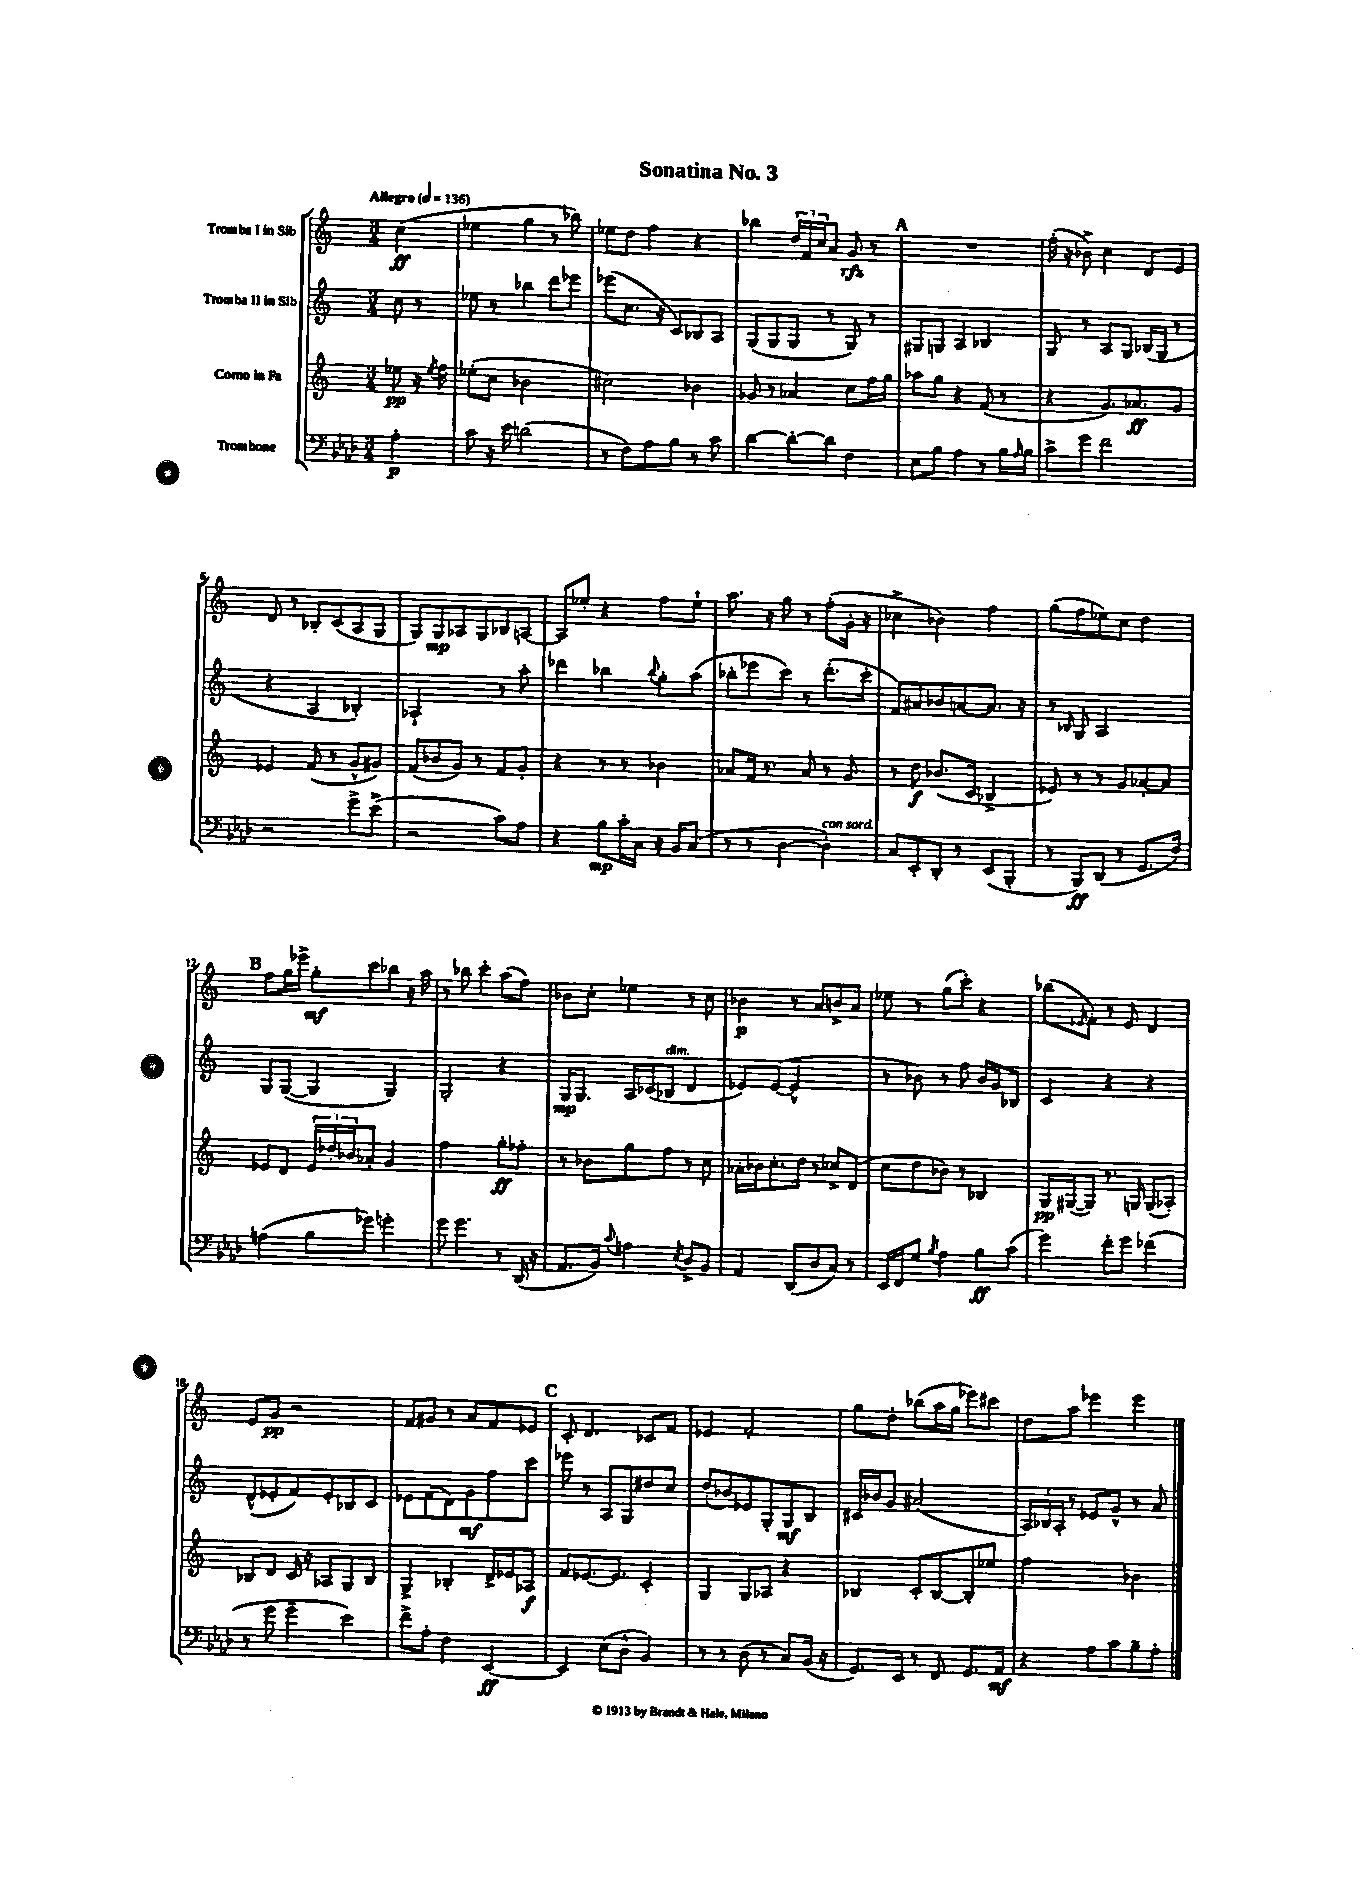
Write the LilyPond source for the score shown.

\header { title = "Sonatina No. 3" }
<<
\new StaffGroup <<
\new Staff = "s0" \with { instrumentName = "Tromba I in Sib" } {
    \clef treble \key c \major \numericTimeSignature \time 3/4 \partial 4 \tempo "Allegro" 4 = 136
    c''4\ff( |
    ees''4 g''4 r8 bes''8) |
    ees''8 d''8 f''4 r4 |
    bes''4 \tuplet 3/2 { d''16 f'16 c''16 } a'8 g'8\rfz r8 |
    \mark \markup { \bold "A" } R2. |
    f''16-.( r16 bes'8->) c''4 d'8 e'8 |
    d'8 r8 bes8-. c'8( a8 g8 |
    g8) g8\mp aes8 g8 bes8 a8~ |
    a8 ees''8-. r4 f''8 ees''8-! |
    a''8. r16 g''8 r8 f''8-.( g'16-. r16 |
    ces''4-> bes'4) f''4 |
    g''8( f''8 ees''8) c''8 d''4 |
    \mark \markup { \bold "B" } f''8 g''16 ees'''16-> g''8-.\mf c'''8 bes''8 r16 a''16 |
    r8 bes''8 c'''4-. a''8( f''8) |
    bes'8 c''8-. ees''4 r8 c''8 |
    bes'4\p r8 a'8 b'8-> a'8 |
    ees''8 r8 g''8( c'''8-.) r4 |
    bes''8( \grace { ees'16 } f'8-.) r8 ees'8 d'4 |
    e'8 g'8\pp r2 |
    f'8 gis'8 r8 a'8 f'8 ees'8 |
    \mark \markup { \bold "C" } c'8-. d'4. ces'8 f'8 |
    ees'4 f'2-. |
    g''8 d''8-. bes''8( a''16 g''16 ees'''8) cis'''8 |
    d''8 a''8 ees'''4 ees'''4 \bar "|." |
}
\new Staff = "s1" \with { instrumentName = "Tromba II in Sib" } {
    \clef treble \key c \major \numericTimeSignature \time 3/4 \partial 4
    c''8 r8 |
    ees''8 r8 bes''4 d'''8 ees'''8 |
    ees'''8( c''8. r16 c'8) bes8 a8 |
    g8( g8 g8 r8 g8) r8 |
    \mark \markup { \bold "A" } gis8 g8 a4 bes4 |
    g8 r8 a8 g8 bes16( g16 r8 |
    r4 a4 bes4-.) |
    aes2-! r8 a''8-. |
    des'''4 bes''4 \appoggiatura { bes''8 } g''8-. a''8( |
    bes''8-. ees'''8 c'''8) r8 d'''8.-.( c'''16-. |
    f'8) ais'8 bes'8 a'8~ a'8. r16 |
    r8 \grace { bes16 } g8 a2 |
    \mark \markup { \bold "B" } g8 g8~( g4 g4) |
    g2-. r4 |
    g16\mp g8. a16 ces'16( bes8^\markup { \italic "dim." } d'4 |
    ees'8) ees'8~( ees'2-^ |
    r8 bes'8) r8 f''8 bes'16 g'16 bes8 |
    c'4 r4 r4 |
    d'8-^( ees'8-. f'8) ees'8-. bes8 c'8 |
    ees'8 f'8( d'8) g'8\mf f''8 c'''8 |
    \mark \markup { \bold "C" } ees'''8 r8 a8 g8 dis''8 c''8 |
    d''8-.( bes'8) ees'8 g8-. g8\mf b8 |
    cis'16 bes'16 g'8 ais'2( |
    \tuplet 3/2 { a16) bes16 a16-. } r8 ees'8 g'8-^ r8 a'8 \bar "|." |
}
\new Staff = "s2" \with { instrumentName = "Corno in Fa" } {
    \clef treble \key c \major \numericTimeSignature \time 3/4 \partial 4
    ees''8\pp r16 \acciaccatura { ees''8 } f''16 |
    ees''8-.( c''8 bes'2 |
    cis''2) bes'4 |
    ges'8 r8 aes'4 c''8 f''16 g''16 |
    \mark \markup { \bold "A" } aes''8 g''8 r4 f'8( r8 |
    r4 g'8.) aes'8.\ff g'8 |
    ees'4 f'8( r8 g'8-^ gis'8) |
    f'8( bes'8 g'8) r8 f'8 g'8-. |
    r4 r8 r8 bes'4 |
    aes'8 f'16 r8. aes'8 r8 g'8 |
    r8 d''8\f bes'8.( c'16 bes4-> |
    ees'8) r8 r8 g'8 aes'8~-. aes'8 |
    \mark \markup { \bold "B" } ees'8 d'8 \tuplet 3/2 { ees'16 des''16-. bes'16 } aes'8-. g'4 |
    f''2 g''8-.\ff fes''8-. |
    r8 bes'8 g''8 f''8 r8 c''8 |
    aes'16-. bes'16 c''8.-. d''16 r8 ces''8-> d'8( |
    c''8 d''8 bes'8) r8 bes4 |
    g16\pp gis16~( gis8) r8. g16 g8( aes8-.) |
    bes8 d'8 c'16 r16 aes8 g8 bes8 |
    g4-> bes4-. d'16-> ees'16 aes8\f |
    \mark \markup { \bold "C" } f'8 ees'8.~ ees'8. c'4-. |
    g4 g8 aes8 r4 |
    bes4 c'8-. bes8~ bes8-. ees''8 |
    f''2 bes'4 \bar "|." |
}
\new Staff = "s3" \with { instrumentName = "Trombone" } {
    \clef bass \key aes \major \numericTimeSignature \time 3/4 \partial 4
    aes4-.\p |
    c'8 r16 ees'16 d'2( |
    r8 f8) aes8 bes8 r8 c'8 |
    des'4~ des'8~-. des'8 f4 |
    \mark \markup { \bold "A" } ees8 bes8 aes4 r8 bes16 \grace { aes16 } bes16 |
    c'8-> g'8 f'2 |
    r2 g'8-> ees'8->( |
    r2 c'8) aes8 |
    r4 bes8\mp c'16-. c16 r16 bes,16 c8( |
    r8 r8 des4~ des4-.^\markup { \italic "con sord." }) |
    c8 ees,8-. des,8-. r8 ees,8( bes,,8-. |
    r8 bes,,8\ff) des,8( r8 g,8. f16) |
    \mark \markup { \bold "B" } a4( bes8 ges'8) g'4-. |
    g'8 g'4. r8 des,16( r16 |
    aes,8. bes,16) \appoggiatura { c'8 } a4 \acciaccatura { ees8 } des8-> bes,8 |
    aes,4 des,8( des8 c8) r8 |
    ees,16 f,16 g8 \acciaccatura { bes8 } aes4 bes8\ff c'8( |
    g'4) f'8-. g'8 fes'4( |
    r8 g'8 g'4-- ees'4) |
    f'8-> aes8-. f4 ees,4~\ff |
    \mark \markup { \bold "C" } ees,4 ees8( des8-^ bes,4) |
    r8 r8 des8( r8 c8) bes,16( r16 |
    g,8.) ees,16 r8 f,8 g,8. aes,16\mf |
    r4 aes8 c'8 bes8-- aes8-. \bar "|." |
}
>>
>>
